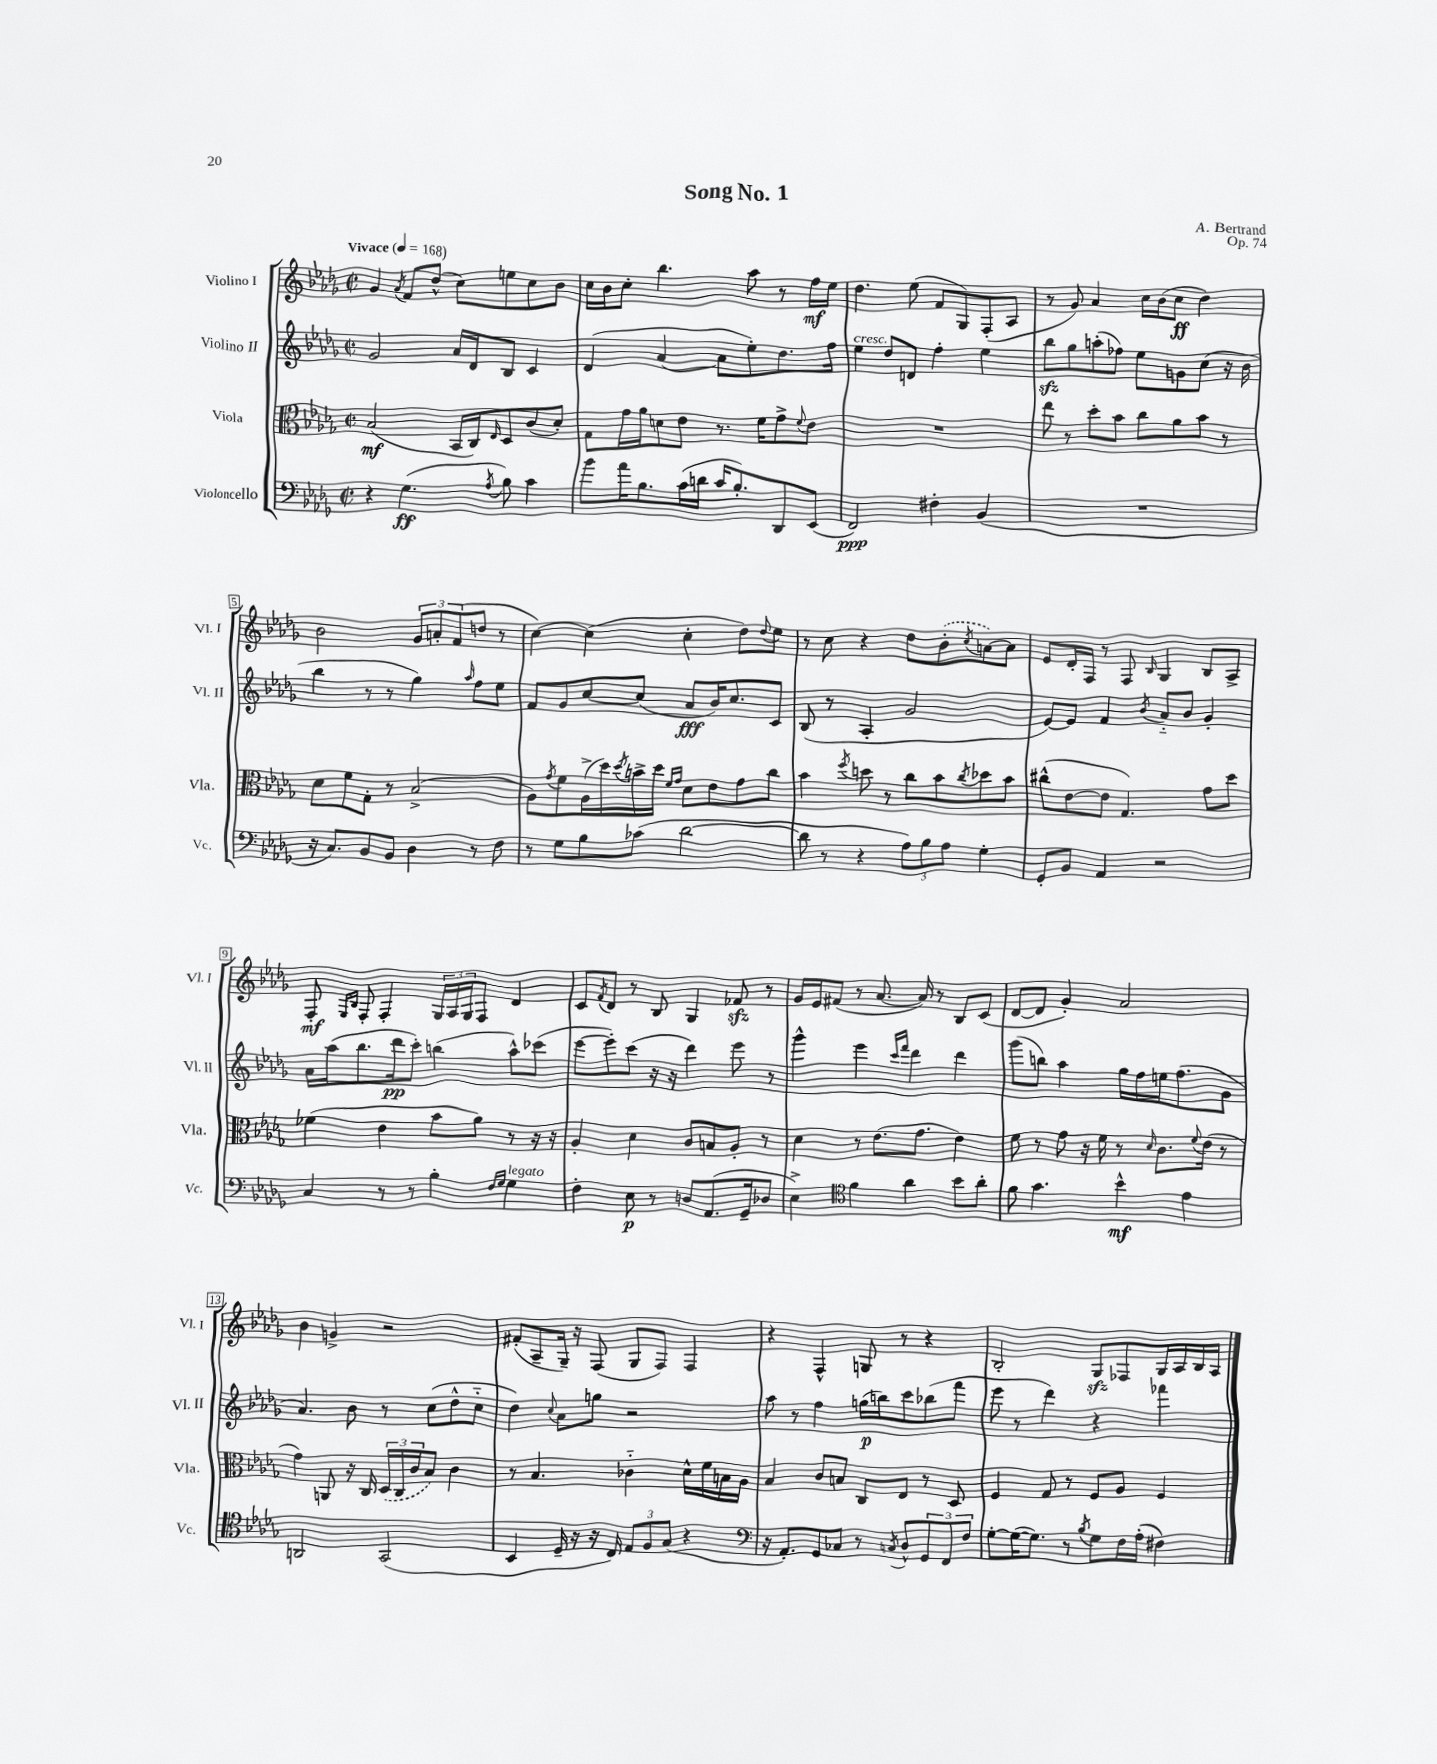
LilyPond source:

\header { title = "Song No. 1" composer = "A. Bertrand" opus = "Op. 74" }
<<
\new StaffGroup <<
\new Staff = "s0" \with { instrumentName = "Violino I" shortInstrumentName = "Vl. I" } {
    \clef treble \key des \major \defaultTimeSignature \time 2/2 \tempo "Vivace" 4 = 168
    ges'4 \acciaccatura { aes'8 } f'8 des''8-^( c''8) e''8 c''8 bes'8 |
    c''16 bes'16 c''8-. bes''4. aes''8 r8 f''16\mf ees''16 |
    des''4. ees''8( f'8 ges8) f8-.( aes8 |
    r8 ges'8) aes'4 c''16 bes'16( c''8\ff des''4) |
    bes'2 \tuplet 3/2 { ges'8 a'8-. f'8( } d''8 r8 |
    c''4~) c''4( c''4-. des''8) \appoggiatura { des''8 } ees''8 |
    r8 c''8 r4 des''8 \once \slurDashed bes'8-.( \acciaccatura { c''8 } a'8~) a'8 |
    ees'8 des'16-. f16 r8 f8 \grace { bes16 } ges4 bes8 aes8-> |
    f8-.\mf \grace { ees16 bes16 } f8-. f4-. \tuplet 3/2 { ges16 aes16 ges16 } f8 des'4 |
    c'8 \acciaccatura { f'8 } des'8 r8 bes8 ges4 fes'8\sfz r8 |
    ges'16 ees'16 fis'8( r8 aes'8.~ aes'16) r8 bes8 c'8( |
    des'8~ des'8 ges'4-.) aes'2 |
    bes'4 g'4-> r2 |
    fis'8-.( aes8-- ges16--) r16 f8( ges8 f8) f4 |
    r4 f4-^ g8 r8 r4 |
    bes2-. ges8\sfz fes8 ges16 aes16 bes16 aes16 \bar "|." |
}
\new Staff = "s1" \with { instrumentName = "Violino II" shortInstrumentName = "Vl. II" } {
    \clef treble \key des \major \defaultTimeSignature \time 2/2
    ges'2 aes'16 des'16 bes8 c'4 |
    des'4( aes'4~ aes'8 ees''8-.) des''8. f''16 |
    ees''4^\markup { \italic "cresc." } des''8 d'8 f''4-. ees''4 |
    bes''8\sfz ges''8 a''8-.( fes''8) ees''8 g'8 c''8( r16 bes'16 |
    bes''4 r8 r8 ges''4) \grace { aes''16 } f''8 ees''8 |
    f'8 ges'8 c''8~ c''8( aes'8\fff bes'16) c''8. c'8 |
    bes8( r8 aes4-. ges'2 |
    ees'8~) ees'8 f'4 \acciaccatura { bes'8 } aes'8-_ bes'8 ges'4-. |
    aes'16 aes''16( bes''8. des'''16\pp c'''8-.) b''4( aes''8-^) ces'''8( |
    ees'''8~ ees'''8-.) c'''8( r16 r16 des'''4) ees'''8 r8 |
    ges'''4-^ ees'''4 \grace { c'''16 f'''16 } des'''4 des'''4 |
    ges'''8( b''8) aes''4 ges''16 f''16 e''16 f''8.( ges'8 |
    aes'4.) bes'8 r8 c''8( des''8-^ c''8-_ |
    des''4) \appoggiatura { c''8 } aes'8 g''8 r2 |
    aes''8 r8 f''4 g''16\p( b''16) c'''8 bes''8( f'''8 |
    ees'''8 r8 des'''4) r4 fes'''4 \bar "|." |
}
\new Staff = "s2" \with { instrumentName = "Viola" shortInstrumentName = "Vla." } {
    \clef alto \key des \major \defaultTimeSignature \time 2/2
    bes2\mf( bes,16 c16) \grace { ees16 } des8 c'8( des'8-.) |
    ges8 ges'16 aes'16 d'8 ees'8 r8. f'16 ges'8-> \appoggiatura { f'8 } ees'8 |
    R1 |
    ees''8 r8 des''8-. bes'8 c''8 aes'8 bes'8 r8 |
    des'8 f'8 ges8-. r8 bes2->( |
    aes8) \acciaccatura { ges'8 } f'8 aes16->( des''16) \acciaccatura { des''8 } b'16-> des''16 \grace { f'16 ges'16 } des'8 ees'8 ges'8 c''8 |
    bes'4 \acciaccatura { f''8 } d''8 r8 c''8 bes'8 \acciaccatura { c''8 } des''8 bes'8 |
    cis''8-^( ees'8~ ees'8 ges4.) ges'8 des''8 |
    fes'4( ees'4 bes'8 aes'8) r8 r16 r16 |
    aes4-. des'4 c'8 b8 aes8-. r8 |
    des'4 r8 ees'8.( ges'8. ees'4) |
    f'8 r8 ges'8 r16 f'16 r8 \grace { des'16 } c'8. \appoggiatura { f'8 } ees'16( r8 |
    ges'4) a,8 r16 c16 \tuplet 3/2 { \once \slurDashed des16( c16 c'16 } bes8) c'4 |
    r8 bes4. ces'4-_ des'16-^ f'16 b16 aes16 |
    bes4 c'8 b8 c8 ees8 r8 des8 |
    f4 ges8 r8 f8 aes8 f4 \bar "|." |
}
\new Staff = "s3" \with { instrumentName = "Violoncello" shortInstrumentName = "Vc." } {
    \clef bass \key des \major \defaultTimeSignature \time 2/2
    r4 ges4.\ff( \acciaccatura { aes8 } bes8) c'4 |
    bes'8 aes'16 bes8. c'16( d'16 c'16 bes8.-.) des,8 ees,8( |
    f,2\ppp) fis4-. bes,4( |
    R1 |
    r16 c8.) bes,8 bes,8 des4 r8 f8 |
    r8 ges8 bes8 ces'8( des'2~ |
    des'8 r8 r4 \tuplet 3/2 { aes8) bes8 aes8 } ges4-. |
    ges,8-. bes,8 aes,4 r2 |
    c4 r8 r8 bes4-. \grace { f16 ges16 } ges4^\markup { \italic "legato" } |
    f4-. ees8\p r8 d8 aes,8.( ges,16-- des8 |
    ees4->) \clef tenor f'4 aes'4 bes'8 aes'8-. |
    f'8 ges'4. bes'4-^\mf ees'4 |
    a,2 ges,2( |
    bes,4 des16-- r16 r16 c16) \tuplet 3/2 { ees8 f8 ges8( } r4 |
    \clef bass r16 aes,8.-.) ges,8 ces8 r8 \acciaccatura { c8 } des8-^ \tuplet 3/2 { ges,8 f,8 f8 } |
    ges8~-. ges16~( ges8.) r8 \acciaccatura { bes8 } ges8 f16 aes16-.( fis4) \bar "|." |
}
>>
>>
\layout { \context { \Score \override BarNumber.stencil = #(make-stencil-boxer 0.1 0.3 ly:text-interface::print) } }
